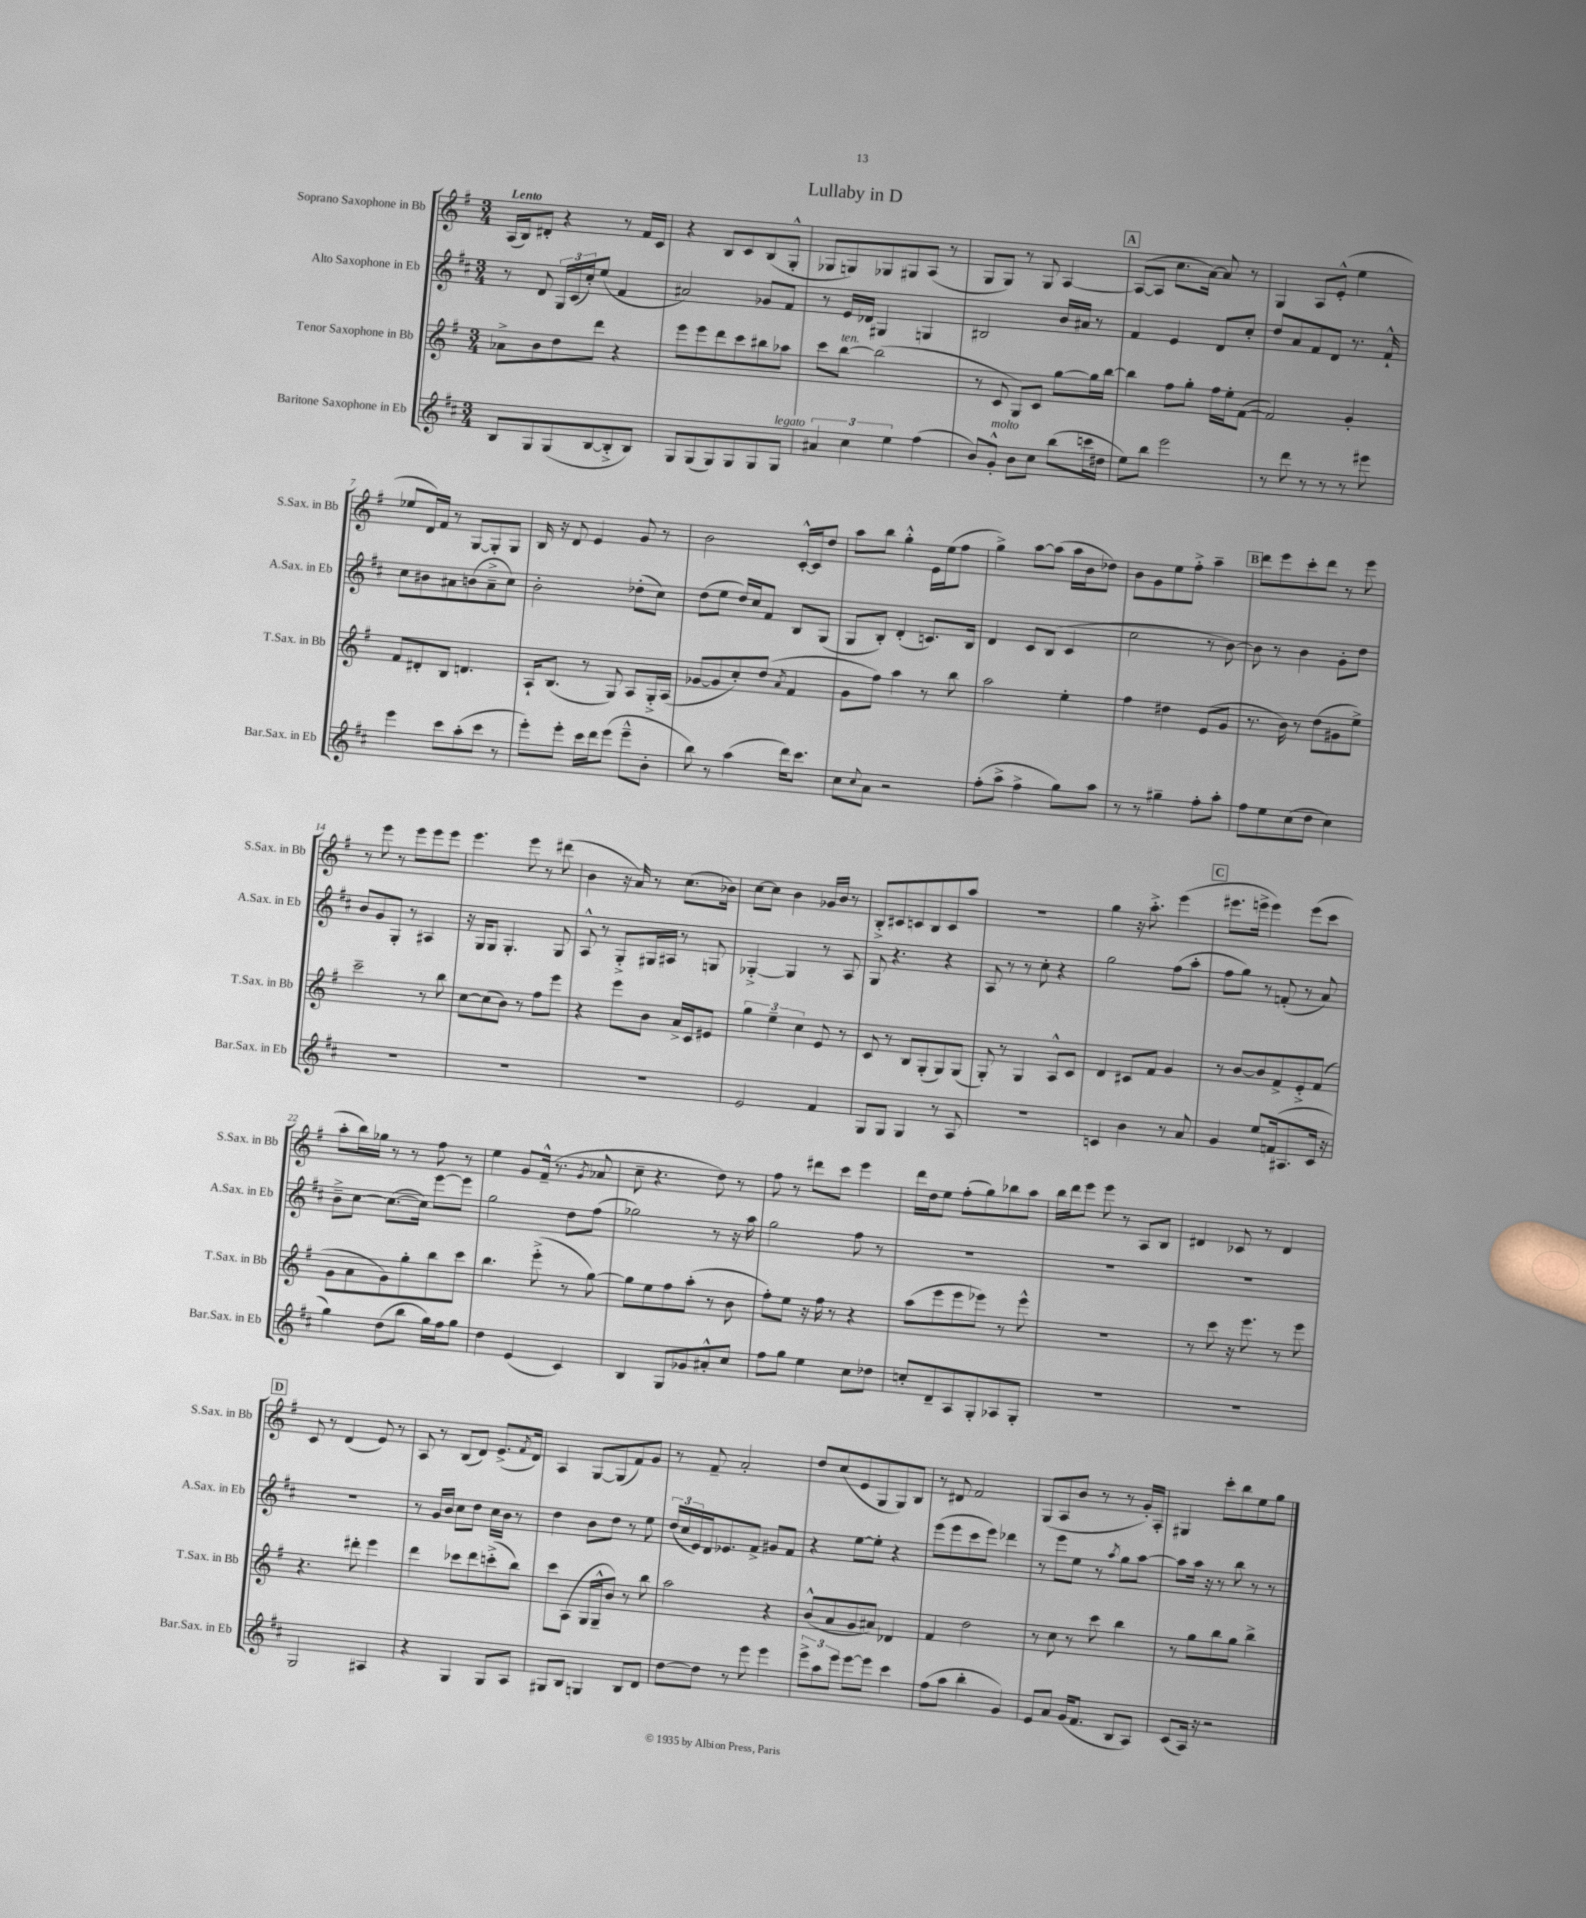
\header { title = "Lullaby in D" }
<<
\new StaffGroup <<
\new Staff = "s0" \with { instrumentName = "Soprano Saxophone in Bb" shortInstrumentName = "S.Sax. in Bb" } {
    \clef treble \key g \major \numericTimeSignature \time 3/4 \tempo "Lento"
    a16( b16) dis'8-. r4 r8 fis'16 c'16 |
    r4 b8 c'8 b8( g8-.-^ |
    ges8 g8) ges8 gis8 a8( r8 |
    g8 g8) r8 g8 a4~ |
    \mark \markup { \box "A" } a8~( a8 c''8. a'16~) a'8 r8 |
    g4 a8 e'8-.-^( e''4 |
    ees''8 d'16) fis'16 r8 g8~ g8-. g8 |
    b16 r16 d'8 e'4 g'8 r8 |
    b'2 c'16~-.-^ c'16 d''8 |
    a''8 b''8 g''4-.-^ e'16 e''16( fis''8 |
    g''4->) a''8~ a''8( a''16 b'16 des''8) |
    b'8 g'8 e''8 fis''8-.-> a''4-- |
    \mark \markup { \box "B" } d'''8 e'''8 c'''8-. d'''8 r8 e'''8 |
    r8 e'''8 r8 e'''8 e'''8 e'''8 |
    e'''4. e'''8 r8 dis'''8( |
    b'4 r16 a'16) r8 c''8.( bes'16) |
    c''8~ c''8 b'4 ges'16 b'16 r8 |
    b8-.-> cis'8 c'8 b8 c'8 a''8 |
    R2. |
    g''4 r16 a''8.-.-> e'''4( |
    \mark \markup { \box "C" } eis'''8. e'''16-> e'''4) e'''8( c'''8 |
    a''8-. b''16) ges''16 r8 r8 fis''8 r8 |
    e''4 g'8 fis'16---^( r8. \acciaccatura { g'8 } aes'8 |
    c''8-- r4. d''8) r8 |
    fis''8 r8 dis'''8 c'''8 e'''4 |
    d'''16 d''16 e''8 fis''8-.( g''8) bes''8 a''8 |
    b''16 d'''16 e'''8 e'''8 r8 a8 b8 |
    dis'4 ces'8 r8 dis'4 |
    \mark \markup { \box "D" } c'8 r8 d'4( e'8) r8 |
    a8 r8 b8( d'8) e'8.->( \acciaccatura { fis'8 } d'16) |
    a4 g8~ g8( fis'8) g'8 |
    r8 fis'8-- a'2-. |
    d''8 c''8( e'8 g8 g8) b8 |
    r8 dis'8 fis'2 |
    g8( a8 b'8 r8 r8 g'16-.) a16-. |
    gis4 c'''8-. b''8 e''8 g''8 \bar "|." |
}
\new Staff = "s1" \with { instrumentName = "Alto Saxophone in Eb" shortInstrumentName = "A.Sax. in Eb" } {
    \clef treble \key d \major \numericTimeSignature \time 3/4
    r8 d'8 \tuplet 3/2 { g16 cis'16( cis''16-.) } e''8( fis'4 |
    ais'2) ges'8 fis'8 |
    r8 e'16 des'16 gis4 g4 |
    bis2 b'16 ais'16 r8 |
    \mark \markup { \box "A" } fis'4 e'4 d'8 cis''8-. |
    d''8 a'8 fis'8 d'8 r8. fis'16-!-^ |
    cis''8 bis'8 ais'8 b'8( ais'8---> cis''8) |
    b'2-. des''8-.( cis''8) |
    d''8( e''8 d''16) cis''16 fis'8 b8 g8( |
    g8 b8-.) d'4-.( c'8.) b16 |
    d'4 cis'8 b8( cis'4 |
    cis''2 r8 b'8~) |
    \mark \markup { \box "B" } b'8 r8 b'4 g'8-. d''8 |
    b'8 g'8 g8-. r8 ais4 |
    r16 g16 g8 g4.-. g8 |
    a8-^ r8 g8-.-> gis16 ais16 r8 g8 |
    ges4~-.-> ges4 r8 a8 |
    g8 r4. r4 |
    a8 r8 r8 cis''8-. r4 |
    g''2 fis''8( a''8-. |
    \mark \markup { \box "C" } fis''8 g''8) r8 f'8-.( r8 a'8) |
    b'8---> cis''8~ cis''8.~( cis''16) e'''8~ e'''8 |
    g''2 d''8 fis''8( |
    ges''2) r8 r16 a''16 |
    g''2 fis''8 r8 |
    R2. |
    R2. |
    R2. |
    \mark \markup { \box "D" } R2. |
    r8 g'16 b'16 cis''8 d''8 cis''16 b'16 r8 |
    d''4 b'8 d''8 r8 e''8 |
    \tuplet 3/2 { d''16( cis''16 e'16) } d'16 ees'8. fis'8-> gis'8 fis'8 |
    r4 e''8~ e''8-. r4 |
    e'''8( e'''8 cis'''8 e'''8) des'''4 |
    r8 e'''8 e''8 r8 \acciaccatura { a''8 } g''8 a''8~ |
    a''8 a''16 r16 r8 b''8 r8 r8 \bar "|." |
}
\new Staff = "s2" \with { instrumentName = "Tenor Saxophone in Bb" shortInstrumentName = "T.Sax. in Bb" } {
    \clef treble \key g \major \numericTimeSignature \time 3/4
    aes'8-> b'8 d''8 d'''8 r4 |
    e'''8 e'''8 d'''8 c'''8 bis''8 aes''8 |
    c'''8 b''8~^\markup { \italic "ten." } b''2( |
    r8 c'8 g8) c'8 g''8~ g''16 b''16~ |
    \mark \markup { \box "A" } b''4 fis''8 g''8-. fis''16 e''16-. fis'8~( |
    fis'2) g'4-. |
    fis'8 dis'8-. b8 d'4. |
    a16-! b8.( r8 g8) a8 g16-.-> a16( |
    ges'8~ ges'8 c''8-.) d''8( \acciaccatura { a'8 } fis'4 |
    g'8 fis''8) a''4 r8 b''8 |
    a''2 e''4-. |
    fis''4 dis''4 e'8( g'8 |
    \mark \markup { \box "B" } r8. b'16) r8 d''8( gis'8 e''8->) |
    c'''2-- r8 b''8 |
    c''8~ c''8( b'8) r8 fis''8 e'''8 |
    r4 e'''8 b'8 a'16-> c'16 eis'8 |
    \tuplet 3/2 { g''4 e''4-- c''4 } e'8 r8 |
    c'8 r8 b8 g8-.( g8) g8( |
    g8-.) r8 g4 a8-^ c'8 |
    d'4 cis'8 fis'8 g'4 |
    \mark \markup { \box "C" } r8 b'8~ b'8 fis'8-> e'8-.-> fis'8( |
    g'8 a'8 g'8) g''8-. b''8 c'''8 |
    b''4. e'''8-.->( r8 g''8~) |
    g''8 e''8 fis''8 a''8-.( r8 b'8 |
    fis''8-.) e''8 r16 fis''16 r8 r4 |
    a''8( e'''8 e'''8 ees'''8) r8 ees'''8-^ |
    R2. |
    r8 c'''8 r16 e'''8. r8 e'''8 |
    \mark \markup { \box "D" } r4. dis'''8-. e'''4 |
    d'''4 ces'''8 d'''8 c'''8-.->( b''8) |
    c'''8 a8( g16 g16---^ b'8) r8 b''8 |
    a''2 r4 |
    b'8-^( a'8 g'8 ais'8) des'4 |
    fis'4 d''2 |
    r8 c''8 r8 c'''8 b''4 |
    r8 g''8 b''8 g''8 b''4-> \bar "|." |
}
\new Staff = "s3" \with { instrumentName = "Baritone Saxophone in Eb" shortInstrumentName = "Bar.Sax. in Eb" } {
    \clef treble \key d \major \numericTimeSignature \time 3/4
    b8 g8 g8( b8~ b8-.-> b8) |
    g8 g8( g8) g8 g8 g8^\markup { \italic "legato" } |
    \tuplet 3/2 { ais'4 cis''4 e''4 } fis''4( |
    b'8) g'8-.-^^\markup { \italic "molto" } b'8 cis''8 b''8( c'''16 dis''16 |
    \mark \markup { \box "A" } e''8) b''8 e'''2 |
    r8 d'''8 r8 r8 r8 eis'''8 |
    e'''4 cis'''8 a''8-.( cis'''8 r8 |
    e'''8-.) e'''8-. cis'''16 d'''16 e'''8( e'''8---^ b'8-. |
    b''8) r8 a''4( d'''16) cis'''8. |
    cis''8 \appoggiatura { cis''8 } a'8 r2 |
    fis''8-.( a''8-> fis''4-> g''8) a''8 |
    r8 r8 gis''4-- fis''8-. a''8-. |
    \mark \markup { \box "B" } fis''8 e''8 cis''8( d''8 cis''4) |
    R2. |
    R2. |
    R2. |
    e'2 fis'4 |
    g8 g8 g4 r8 a8 |
    R2. |
    c'4 b'4 r8 a'8 |
    \mark \markup { \box "C" } g'4 e''8 f'16( ais8. cis'16 r16 |
    g''4) d''8( b''8 g''16) fis''16 g''8 |
    d''4 e'4( cis'4) |
    b4 g8 ges'8 ais'8-.-^ cis''8 |
    fis''8 g''8 e''4 cis''8 des''8 |
    c''8-. d'8-- a8 g8-. aes8 g8-. |
    R2. |
    R2. |
    \mark \markup { \box "D" } g2 ais4 |
    r4 g4 g8 a8 |
    gis8 b8 g4 b8 d'8 |
    d''8~ d''8 r8 e'''8 e'''4 |
    \tuplet 3/2 { e'''8-> a''8 e'''8 } e'''8~ e'''8 cis'''4 |
    fis''8( a''8 b''4-. g'4) |
    e'8 a'8 g'16( fis'8. b8 a8) |
    cis'8( a16) r16 r2 \bar "|." |
}
>>
>>
